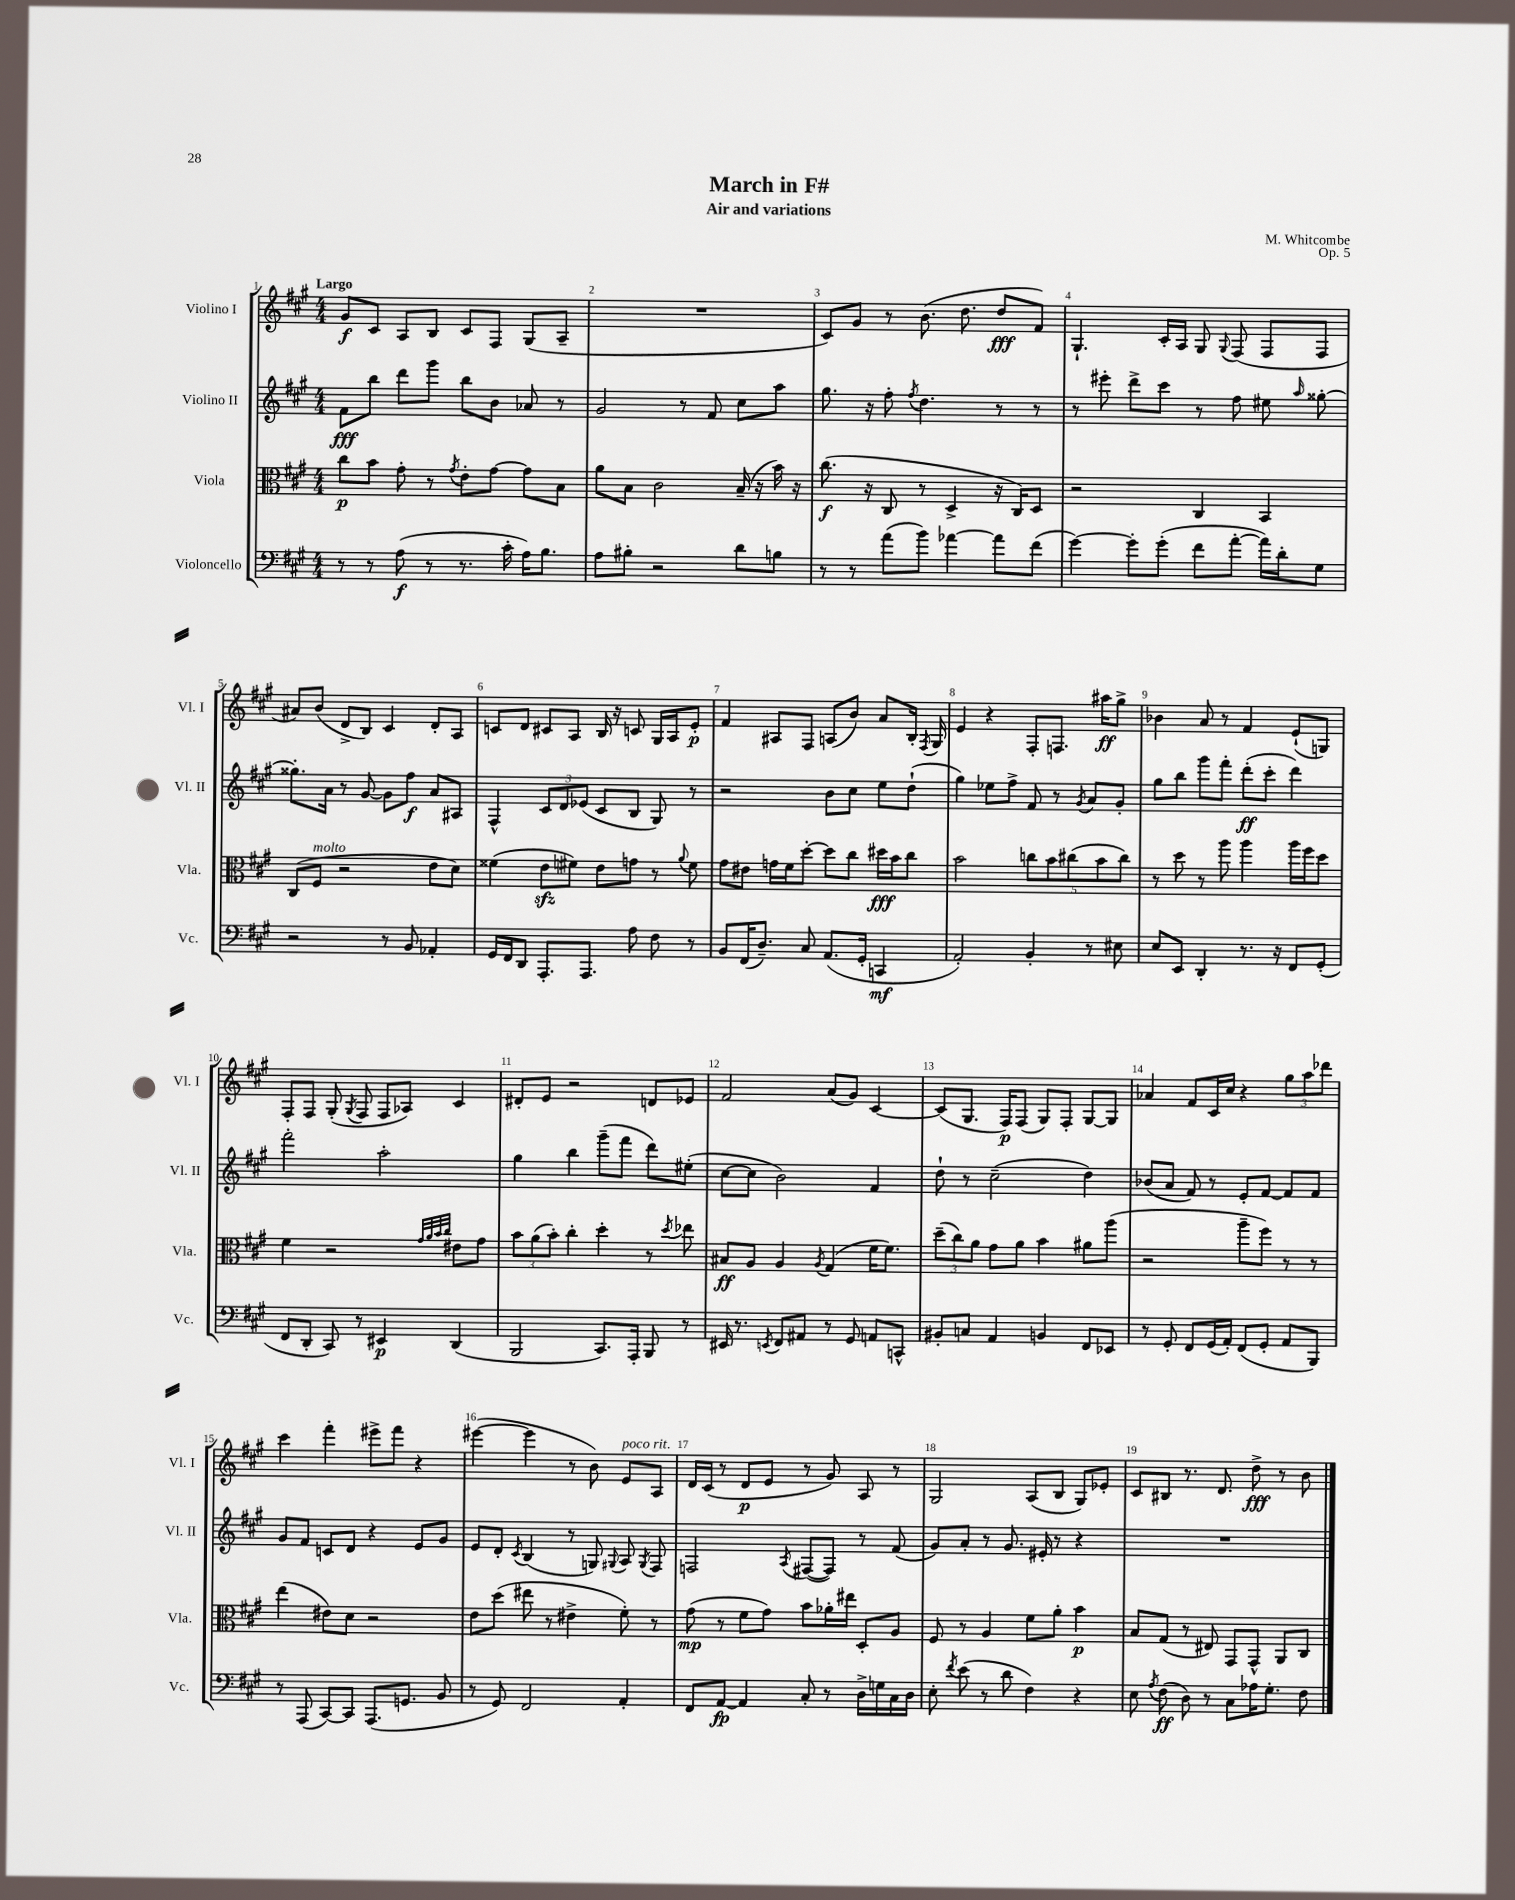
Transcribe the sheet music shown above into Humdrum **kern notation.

**kern	**dynam	**kern	**dynam	**kern	**dynam	**kern	**dynam
*part4	*part4	*part3	*part3	*part2	*part2	*part1	*part1
*staff4	*staff4	*staff3	*staff3	*staff2	*staff2	*staff1	*staff1
*I"Violoncello	*	*I"Viola	*	*I"Violino II	*	*I"Violino I	*
*I'Vc.	*	*I'Vla.	*	*I'Vl. II	*	*I'Vl. I	*
*clefF4	*	*clefC3	*	*clefG2	*	*clefG2	*
*k[f#c#g#]	*	*k[f#c#g#]	*	*k[f#c#g#]	*	*k[f#c#g#]	*
*M4/4	*	*M4/4	*	*M4/4	*	*M4/4	*
=1	=1	=1	=1	=1	=1	=1	=1
!	!	!	!	!	!	!LO:TX:a:B:t=Largo	!
8r	.	8cc#\L	p	8f#\L	fff	8g#/L	f
8r	.	8b\J	.	8bb\J	.	8c#/J	.
(8A\	f	8g#'\	.	8ddd\L	.	8A/L	.
8r	.	8r	.	8ggg#\J	.	8B/J	.
.	.	8qg#/	.	.	.	.	.
8.r	.	8e'\L	.	8bb\L	.	8c#/L	.
.	.	[8g#\J	.	8b\J	.	8F#/J	.
16c#'\	.	.	.	.	.	.	.
16A\KL)	.	8g#\L]	.	8a-X/	.	(8G#/L	.
8.B\J	.	.	.	.	.	.	.
.	.	8B\J	.	8r	.	8A~/J	.
=2	=2	=2	=2	=2	=2	=2	=2
8A\L	.	8a\L	.	2g#/	.	1r	.
8B#X'\J	.	8B\J	.	.	.	.	.
2r	.	2c#\	.	.	.	.	.
.	.	.	.	8r	.	.	.
.	.	.	.	8f#/	.	.	.
8d\L	.	(16B~/	.	8cc#\L	.	.	.
.	.	16r	.	.	.	.	.
8Bn\J	.	16b\)	.	8aa\J	.	.	.
.	.	16r	.	.	.	.	.
=3	=3	=3	=3	=3	=3	=3	=3
8r	.	(8.cc#\	f	8.gg#\	.	8c#/L)	.
8r	.	.	.	.	.	8g#/J	.
.	.	16r	.	16r	.	.	.
(8a\L	.	8C#/	.	8ff#'\	.	8r	.
.	.	.	.	8qff#/	.	.	.
8b\J)	.	8r	.	4.dd\	.	(8.b\	.
[4a-X\	.	4D^/	.	.	.	.	.
.	.	.	.	.	.	8.dd\	.
8a-\L]	.	16r	.	8r	.	8dd/L	fff
.	.	16C#/KL)	.	.	.	.	.
(8f#\J	.	8D/J	.	8r	.	8f#/J)	.
=4	=4	=4	=4	=4	=4	=4	=4
[4g#\)	.	2r	.	8r	.	4.G#`/	.
.	.	.	.	8eee#X'\	.	.	.
8g#'\L]	.	.	.	8ddd^\L	.	.	.
(8g#'\J	.	.	.	8ccc#\J	.	16c#'/LL	.
.	.	.	.	.	.	16A/JJ	.
8f#\L	.	4C#/	.	8r	.	8G#/	.
.	.	.	.	.	.	8qqG#/	.
[8a'\J	.	.	.	8ff#\	.	(8F#/	.
16a\LL])	.	4BB/	.	8ee#X\	.	8F#/L	.
16d'\J	.	.	.	.	.	.	.
.	.	.	.	16qqaa/	.	.	.
8G#\J	.	.	.	[8gg##X'\	.	8F#/J	.
!!LO:LB:g=z
=5	=5	=5	=5	=5	=5	=5	=5
2r	.	(8C#/L	.	8.gg##X'\L]	.	8a#X/L)	.
!	!	!LO:TX:a:i:t=molto	!	!	!	!	!
.	.	8F#/J	.	.	.	(8b/J	.
.	.	.	.	16a\Jk	.	.	.
.	.	2r	.	8r	.	8d^/L	.
.	.	.	.	[8g#/	.	8B/J)	.
8r	.	.	.	8g#\L]	.	4c#/	.
8BB/	.	.	.	8ff#\J	f	.	.
4AA-X'/	.	8e\L	.	8a/L	.	8d'/L	.
.	.	8d\J)	.	8A#X/J	.	8A/J	.
=6	=6	=6	=6	=6	=6	=6	=6
16GG#/LL	.	(4f##X\	.	4F#^^/	.	8cn/L	.
16FF#/J	.	.	.	.	.	.	.
8DD/J	.	.	.	.	.	8d/J	.
8.AAA'/L	.	8ezz\L	.	12c#/L	.	8c#X/L	.
.	.	.	.	12d/	.	.	.
.	.	8f#X\J)	.	.	.	8A/J	.
.	.	.	.	(12e-X/J	.	.	.
8.AAA/J	.	.	.	.	.	.	.
.	.	8e\L	.	8c#/L	.	16B/	.
.	.	.	.	.	.	16r	.
8A\	.	8gn\J	.	8B/J	.	8cn/	.
8F#\	.	8r	.	8G#/)	.	16G#/LL	.
.	.	.	.	.	.	16A/J	.
.	.	8qqa/	.	.	.	.	.
8r	.	8f#\	.	8r	.	8e'/J	p
=7	=7	=7	=7	=7	=7	=7	=7
8BB/L	.	8g#\L	.	2r	.	4f#/	.
(16FF#/K	.	8e#X\J	.	.	.	.	.
8.D~/J)	.	.	.	.	.	.	.
.	.	16gn\LL	.	.	.	8A#X/L	.
.	.	16f#\J	.	.	.	.	.
8C#/	.	[8dd'\J	.	.	.	8F#/J	.
(8.AA/L	.	8dd\L]	.	8b\L	.	(8An/L	.
.	.	8cc#\J	.	8cc#\J	.	8b/J)	.
16GG#'/Jk	.	.	.	.	.	.	.
4CCn/	mf	16dd#X\LL	fff	8ee\L	.	8a/L	.
.	.	16b\J	.	.	.	.	.
.	.	8cc#\J	.	(8dd`\J	.	16B'/Jk	.
.	.	.	.	.	.	8qF#/	.
.	.	.	.	.	.	16G#/	.
=8	=8	=8	=8	=8	=8	=8	=8
2AA'/)	.	2b\	.	4gg#\)	.	4e/	.
.	.	.	.	8ee-X\L	.	4r	.
.	.	.	.	8ff#^\J	.	.	.
4BB'/	.	10ccn\L	.	8f#/	.	8F#'/L	.
.	.	10b\	.	.	.	.	.
.	.	.	.	8r	.	8.Fn/J	.
.	.	(10cc#X\	.	.	.	.	.
.	.	.	.	8qg#/	.	.	.
8r	.	.	.	8a/L	.	.	.
.	.	10b\	.	.	.	.	.
.	.	.	.	.	.	16aa#X\KL	ff
8E#X\	.	.	.	8g#'/J	.	8gg#^\J	.
.	.	10cc#\J)	.	.	.	.	.
=9	=9	=9	=9	=9	=9	=9	=9
8E/L	.	8r	.	8gg#\L	.	4b-X\	.
8EE/J	.	8dd\	.	8bb\J	.	.	.
4DD'/	.	8r	.	8ggg#\L	.	8a/	.
.	.	8aa\	.	8fff#'\J	.	8r	.
8.r	.	4aa\	.	(8ddd'\L	ff	4f#/	.
.	.	.	.	8ccc#'\J	.	.	.
16r	.	.	.	.	.	.	.
8FF#/L	.	16aa\LL	.	4ddd\)	.	(8e`/L	.
.	.	16ff#\J	.	.	.	.	.
(8GG#'/J	.	8dd\J	.	.	.	8Gn/J)	.
!!LO:LB:g=z
=10	=10	=10	=10	=10	=10	=10	=10
8FF#/L	.	4f#\	.	2fff#'\	.	8F#'/L	.
8DD'/J	.	.	.	.	.	8F#/J	.
8CC#/)	.	2r	.	.	.	(8G#'/	.
.	.	.	.	.	.	8qG#/	.
8r	.	.	.	.	.	8F#/	.
4EE#X/	p	.	.	2aa'\	.	8F#/L	.
.	.	.	.	.	.	8A-X/J)	.
.	.	32qqg#/LLL	.	.	.	.	.
.	.	32qqa/	.	.	.	.	.
.	.	32qqb/	.	.	.	.	.
.	.	32qqcc#/JJJ	.	.	.	.	.
(4DD/	.	8e#X\L	.	.	.	4c#/	.
.	.	8g#\J	.	.	.	.	.
=11	=11	=11	=11	=11	=11	=11	=11
2BBB/	.	12b\L	.	4gg#\	.	8d#X'/L	.
.	.	(12a\	.	.	.	.	.
.	.	.	.	.	.	8e/J	.
.	.	12b'\J)	.	.	.	.	.
.	.	4cc#'\	.	4bb\	.	2r	.
8.CC#/L)	.	4dd'\	.	(8ggg#~\L	.	.	.
.	.	.	.	8fff#\J	.	.	.
16AAA'/Jk	.	.	.	.	.	.	.
8BBB/	.	8r	.	8ddd\L)	.	8dn/L	.
.	.	8qdd/	.	.	.	.	.
8r	.	8ee-X\	.	(8ee#X'\J	.	8e-X/J	.
=12	=12	=12	=12	=12	=12	=12	=12
16EE#X/	.	8B#X/L	ff	[8cc#\L	.	2f#/	.
8.r	.	.	.	.	.	.	.
.	.	8A/J	.	8cc#\J]	.	.	.
8qEEn/	.	.	.	.	.	.	.
8FF#/L	.	4A/	.	2b\)	.	.	.
8AA#X/J	.	.	.	.	.	.	.
.	.	8qA/	.	.	.	.	.
8r	.	(4G#/	.	.	.	(8a/L	.
8GG#/	.	.	.	.	.	8g#/J)	.
8AAn/L	.	16f#\KL	.	4f#/	.	[4c#/	.
.	.	8.f#\J)	.	.	.	.	.
8CCn^^/J	.	.	.	.	.	.	.
=13	=13	=13	=13	=13	=13	=13	=13
8BB#X'/L	.	(12dd~\L	.	8dd`\	.	(8c#/L]	.
.	.	12cc#\)	.	.	.	.	.
8Cn/J	.	.	.	8r	.	8.G#/J	.
.	.	12a\J	.	.	.	.	.
4AA/	.	8g#\L	.	(2cc#~\	.	.	.
.	.	.	.	.	.	16F#/KL)	p
.	.	8a\J	.	.	.	(8F#/J	.
4BBn/	.	4b\	.	.	.	8G#/L)	.
.	.	.	.	.	.	8F#'/J	.
8FF#/L	.	8a#X\L	.	4dd\)	.	[8G#/L	.
8EE-X/J	.	(8aa\J	.	.	.	8G#/J]	.
=14	=14	=14	=14	=14	=14	=14	=14
8r	.	2r	.	(8b-X/L	.	4a-X/	.
8GG#'/	.	.	.	8a/J	.	.	.
8FF#/L	.	.	.	8f#/)	.	8f#/L	.
(16GG#/L	.	.	.	8r	.	16c#/L	.
16AA'/JJ)	.	.	.	.	.	16cc#/JJ	.
(8FF#/L	.	8aa~\L	.	8e'/L	.	4r	.
8GG#'/J	.	8ff#\J)	.	[8f#/J	.	.	.
8AA/L	.	8r	.	8f#/L]	.	12gg#\L	.
.	.	.	.	.	.	12aa\	.
8BBB/J)	.	8r	.	8f#/J	.	.	.
.	.	.	.	.	.	12ddd-X\J	.
!!LO:LB:g=z
=15	=15	=15	=15	=15	=15	=15	=15
8r	.	(4ee\	.	8g#/L	.	4ccc#\	.
(8AAA/	.	.	.	8f#/J	.	.	.
[8CC#/L)	.	8e#X\L)	.	8cn/L	.	4fff#'\	.
8CC#/J]	.	8d\J	.	8d/J	.	.	.
(8.AAA/L	.	2r	.	4r	.	8eee#X^\L	.
.	.	.	.	.	.	8fff#\J	.
8.GGn/J	.	.	.	.	.	.	.
.	.	.	.	8e/L	.	4r	.
8BB/	.	.	.	8g#/J	.	.	.
=16	=16	=16	=16	=16	=16	=16	=16
8r	.	8e\L	.	8e/L	.	([4eee#X\	.
8GG#/)	.	(8dd\J	.	8d'/J	.	.	.
.	.	.	.	8qc#/	.	.	.
2FF#/	.	8ee#X\	.	(4B/	.	4eee#\]	.
.	.	8r	.	.	.	.	.
.	.	4e#X^\	.	8r	.	8r	.
.	.	.	.	8Gn/)	.	8b\)	.
.	.	.	.	8qqG#X/	.	.	.
!	!	!	!	!	!	!LO:TX:a:i:t=poco rit.	!
4AA'/	.	8f#'\)	.	8A/	.	8e/L	.
.	.	.	.	8qG#/	.	.	.
.	.	8r	.	8F#/	.	8A/J	.
=17	=17	=17	=17	=17	=17	=17	=17
8FF#/L	.	(8g#\	mp	2Fn/	.	16d/LL	.
.	.	.	.	.	.	(16c#/JJ	.
[8AA/J	fp	8r	.	.	.	8r	.
4AA/]	.	8f#\L	.	.	.	8d/L	p
.	.	8g#\J)	.	.	.	8e/J	.
.	.	.	.	8qA/	.	.	.
8C#'/	.	8b\L	.	([8F#X/L	.	8r	.
8r	.	16a-X'\L	.	8F#/J])	.	8g#/)	.
.	.	16ee#X\JJ	.	.	.	.	.
16D^\LL	.	8D'/L	.	8r	.	8A/	.
16Gn\	.	.	.	.	.	.	.
16C#\	.	8A/J	.	(8f#/	.	8r	.
16D\JJ	.	.	.	.	.	.	.
=18	=18	=18	=18	=18	=18	=18	=18
8E'\	.	8F#/	.	8g#/L)	.	2G#/	.
8qf#/	.	.	.	.	.	.	.
(8e\	.	8r	.	8a'/J	.	.	.
8r	.	4A/	.	8r	.	.	.
8d\	.	.	.	8.g#/	.	.	.
4F#\)	.	8f#\L	.	.	.	(8A/L	.
.	.	.	.	16e#X'/	.	.	.
.	.	8a'\J	.	8r	.	8B/J	.
4r	.	4b\	p	4r	.	8G#/L)	.
.	.	.	.	.	.	8e-X'/J	.
=19	=19	=19	=19	=19	=19	=19	=19
8E\	.	8B/L	.	1r	.	8c#/L	.
8qA/	.	.	.	.	.	.	.
(8F#\	ff	(8G#/J	.	.	.	8B#X/J	.
8D\)	.	8r	.	.	.	8.r	.
8r	.	8E#X/)	.	.	.	.	.
.	.	.	.	.	.	8.d/	.
8C#\L	.	8GG#/L	.	.	.	.	.
16A-X\K	.	8GG#^^/J	.	.	.	8dd^\	fff
8.G#'\J	.	.	.	.	.	.	.
.	.	8AA/L	.	.	.	8r	.
8F#\	.	8C#/J	.	.	.	8b\	.
==	==	==	==	==	==	==	==
*-	*-	*-	*-	*-	*-	*-	*-
